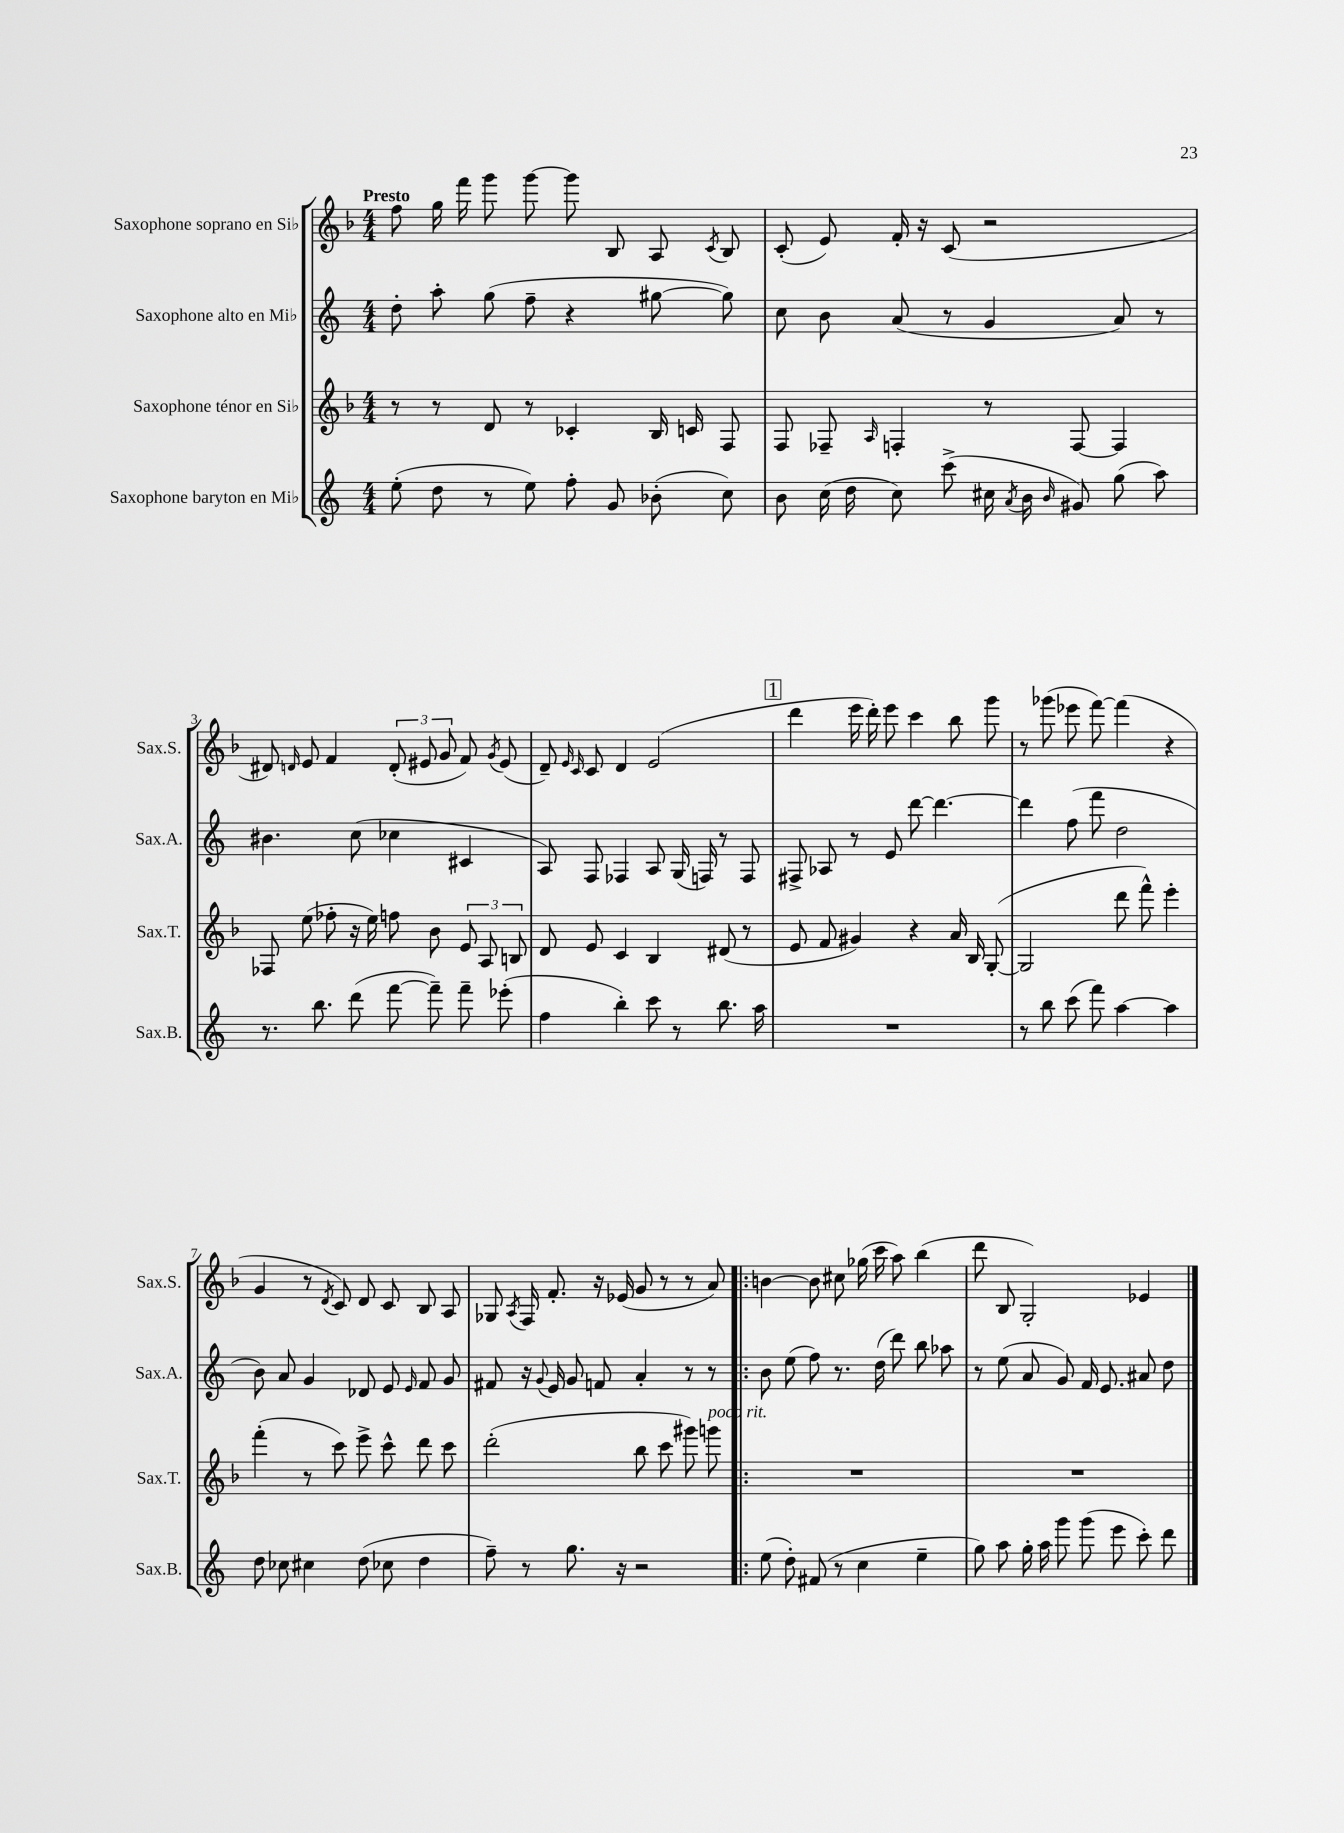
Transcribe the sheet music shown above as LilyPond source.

<<
\new StaffGroup <<
\new Staff = "s0" \with { instrumentName = "Saxophone soprano en Sib" shortInstrumentName = "Sax.S." } {
    \clef treble \key f \major \numericTimeSignature \time 4/4 \tempo "Presto"
    \autoBeamOff f''8 g''16 f'''16 g'''8 g'''8~ g'''8 bes8 a8 \acciaccatura { c'8 } bes8 |
    c'8-.( e'8) f'16-. r16 c'8( r2 |
    dis'8) \grace { d'16 } e'8 f'4 \tuplet 3/2 { d'8-.( eis'8 g'8 } f'8) \acciaccatura { g'8 } eis'8( |
    d'8--) \grace { e'16 c'16 } c'8 d'4 e'2( |
    \mark \markup { \box "1" } d'''4 e'''16 d'''16-.) e'''8 c'''4 bes''8 g'''8 |
    r8 ges'''8( ees'''8 f'''8~) f'''4( r4 |
    g'4 r8 \acciaccatura { d'8 } c'8) d'8 c'8 bes8 a8 |
    ges8 \acciaccatura { a8 } f16 f'8.-. r16 ees'16( g'8 r8 r8 a'8) |
    \bar ".|:" b'4~ b'8 cis''8 ges''16( c'''16 a''8) bes''4( |
    d'''8 bes8 g2-.) ees'4 \bar "|." |
}
\new Staff = "s1" \with { instrumentName = "Saxophone alto en Mib" shortInstrumentName = "Sax.A." } {
    \clef treble \key c \major \numericTimeSignature \time 4/4
    \autoBeamOff d''8-. a''8-. g''8( f''8-- r4 gis''8~ gis''8) |
    c''8 b'8 a'8( r8 g'4 a'8) r8 |
    bis'4. c''8( ces''4 cis'4 |
    a8) f8 fes4 a8 g16( f16) r8 f8 |
    \mark \markup { \box "1" } fis8-> aes8 r8 e'8 d'''8~ d'''4.~ |
    d'''4 f''8( f'''8 d''2 |
    b'8) a'8 g'4 des'8 e'8 \grace { e'16 } f'8 g'8 |
    fis'8 r16 \appoggiatura { g'8 } e'16 g'8 f'8 a'4-. r8 r8 |
    \bar ".|:" b'8 e''8( f''8) r8. d''16( d'''8) b''8 aes''8 |
    r8 e''8( a'8 g'8) f'16 e'8. ais'8 d''8 \bar "|." |
}
\new Staff = "s2" \with { instrumentName = "Saxophone ténor en Sib" shortInstrumentName = "Sax.T." } {
    \clef treble \key f \major \numericTimeSignature \time 4/4
    \autoBeamOff r8 r8 d'8 r8 ces'4-. bes16 c'16 f8 |
    f8 fes8-- \grace { a16 } f4-. r8 f8~ f4 |
    fes8 e''8( fes''8-. r16 e''16) f''8 bes'8 \tuplet 3/2 { e'8 a8 b8 } |
    d'8 e'8 c'4 bes4 dis'8( r8 |
    \mark \markup { \box "1" } e'8 f'8 gis'4) r4 a'16 bes16 g8~-.( |
    g2 d'''8 f'''8-^) e'''4-. |
    f'''4-.( r8 c'''8) e'''8-> c'''8-^ d'''8 c'''8 |
    d'''2-.( bes''8 c'''8 gis'''8) g'''8^\markup { \italic "poco rit." } |
    \bar ".|:" R1 |
    R1 \bar "|." |
}
\new Staff = "s3" \with { instrumentName = "Saxophone baryton en Mib" shortInstrumentName = "Sax.B." } {
    \clef treble \key c \major \numericTimeSignature \time 4/4
    \autoBeamOff e''8-.( d''8 r8 e''8) f''8-. g'8 bes'8-.( c''8) |
    b'8 c''16( d''16 c''8) c'''8->( cis''16 \acciaccatura { a'8 } b'16 \grace { b'16 } gis'8) g''8( a''8) |
    r8. b''8. d'''8( f'''8~ f'''8--) f'''8-- ees'''8-.( |
    f''4 b''4-.) c'''8 r8 b''8. a''16 |
    \mark \markup { \box "1" } R1 |
    r8 b''8 c'''8( f'''8) a''4~ a''4 |
    d''8 ces''8 cis''4 d''8( ces''8 d''4 |
    f''8--) r8 g''8. r16 r2 |
    \bar ".|:" e''8( d''8-.) fis'8( r8 c''4 e''4-- |
    g''8) a''8 g''16-. a''16 g'''8 g'''8( e'''8 c'''8-.) d'''8 \bar "|." |
}
>>
>>
